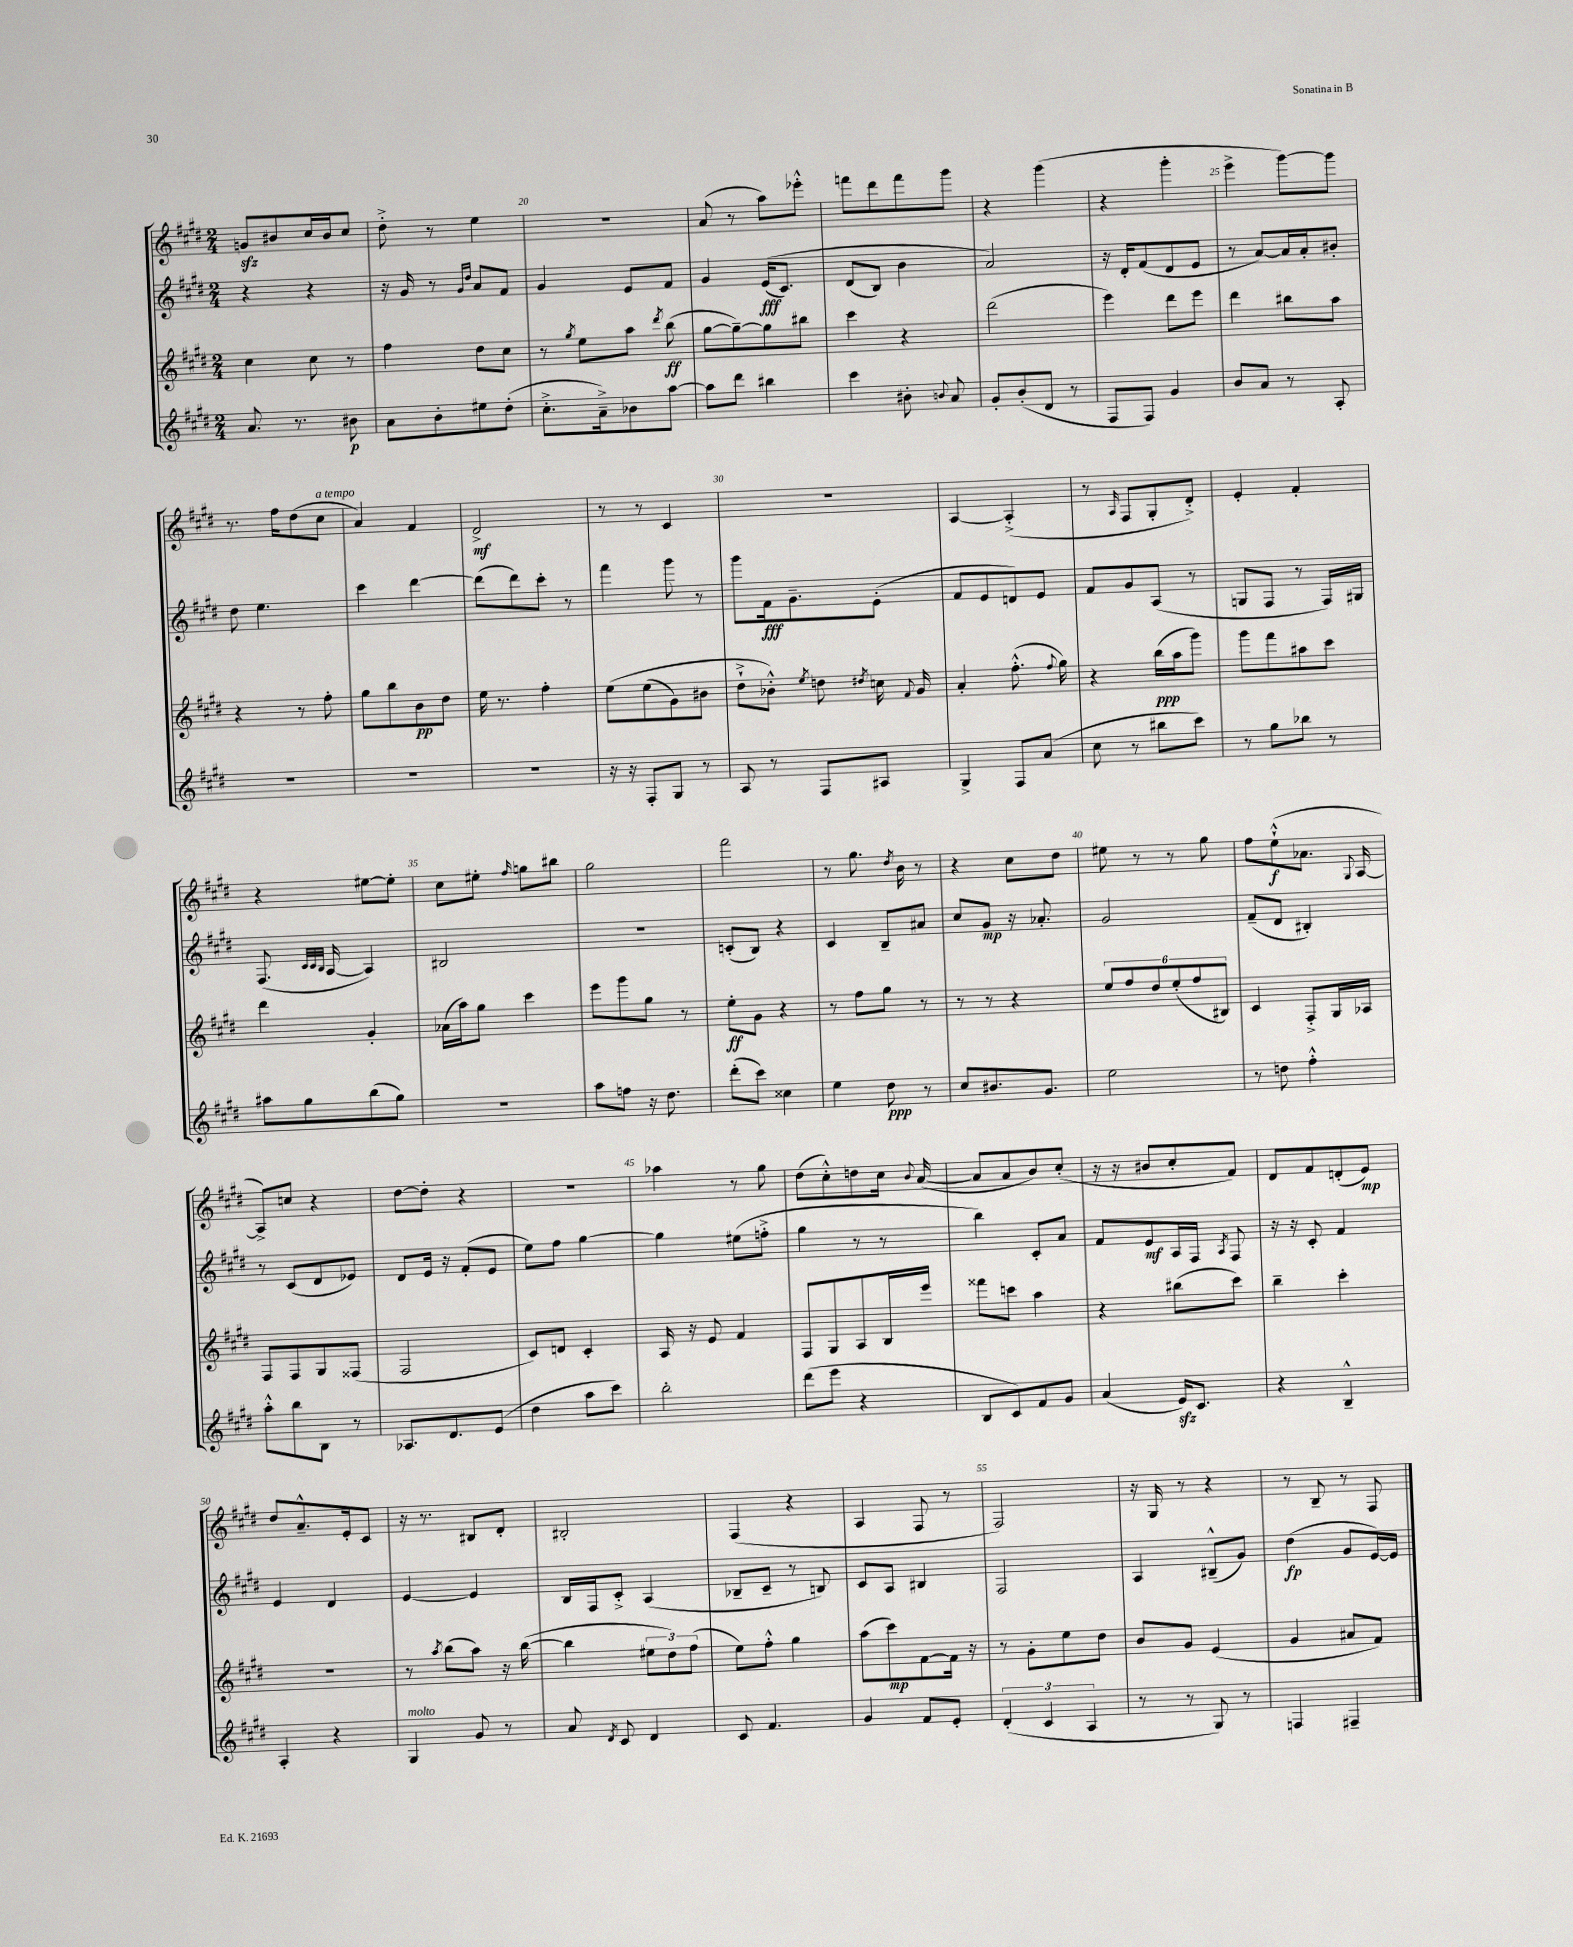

**kern	**kern	**kern	**kern
*staff4	*staff3	*staff2	*staff1
*clefG2	*clefG2	*clefG2	*clefG2
*k[f#c#g#d#]	*k[f#c#g#d#]	*k[f#c#g#d#]	*k[f#c#g#d#]
*M2/4	*M2/4	*M2/4	*M2/4
8.a	4cc#	4r	8g
.	.	.	8b#
8.r	.	.	.
.	8cc#	4r	16cc#
.	.	.	16b#
8b#	8r	.	8cc#
=	=	=	=
8a	4ff#	16r	8dd#'^
.	.	16g#	.
8b'	.	8r	8r
.	.	16qqg#	.
.	.	16qqdd#	.
8ee#	8dd#	8a	4ee
(8dd#'	8cc#	8f#	.
=	=	=	=
8.cc#'^	8r	4g#	2r
.	8qgg#	.	.
.	8ee	.	.
16a~^)	.	.	.
8b-	8aa	8e	.
.	8qddd#	.	.
[8aa	(8bb	8f#	.
=	=	=	=
8aa]	[8gg#	4g#	(8a
8ddd#	8gg#~_)	.	8r
4bb#	8gg#]	&((16e	8aa)
.	.	8.c#)	.
.	8bb#	.	8eee-'^^
=	=	=	=
4ccc#	4ccc#	(8d#	8fff
.	.	8B)	8ddd#
8b#'	4r	4b	8fff
8qqb	.	.	.
8a	.	.	8ggg#
=	=	=	=
8g#'	(2ddd#	2a&)	4r
(8b'	.	.	.
8d#	.	.	(4ggg#
8r	.	.	.
=	=	=	=
8F#	4eee)	16r	4r
.	.	16d#'	.
8F#)	.	(8f#	.
4g#	8ddd#	8d#	4ggg#'
.	8eee	8e	.
=	=	=	=
8b	4ddd#	8r	4eee^
8a	.	[8a)	.
8r	8bb#	16a]	[8ggg#)
.	.	16a'	.
8A'	8aa	8b#'	8ggg#]
=	=	=	=
2r	4r	8dd#	8.r
.	.	4.ee	.
.	.	.	16ff#
.	8r	.	(8dd#
.	8ff#'	.	8cc#
=	=	=	=
2r	8gg#	4ccc#	4a)
.	8bb	.	.
.	8b	[4ddd#	4f#
.	8dd#	.	.
=	=	=	=
2r	16ee	(8ddd#]	2d#^
.	8.r	.	.
.	.	8ddd#)	.
.	4ff#'	8ccc#'	.
.	.	8r	.
=	=	=	=
16r	&(8ee	4fff#	8r
16r	.	.	.
8F#'	(8ee	.	8r
8G#	8g#)	8ggg#	4c#
8r	8b#	8r	.
=	=	=	=
8A	8dd#`^	8ggg#	2r
8r	8b-'^^&)	16f#	.
.	.	8.g#~	.
.	8qee	.	.
8F#	8dd	.	.
.	8qdd#	.	.
8A#	16cc	(8e'	.
.	8qqf#	.	.
.	16g#	.	.
=	=	=	=
4G#^	4a'	8f#	[4A
.	.	8e	.
8F#	(8.ff#'^^	8d)	(4A'^]
(8a	.	8e	.
.	8qqff#	.	.
.	16gg#)	.	.
=	=	=	=
8cc#	4r	8f#	8r
.	.	.	16qqA
8r	.	8g#	8F#
8bb#	(16bb	(8A	8G#'
.	16aa	.	.
8ccc#)	8ggg#)	8r	8d#'^)
=	=	=	=
8r	8ggg#	8G	4e'
8gg#	8fff#	8F#	.
8bb-	8aa#	8r	4f#'
8r	8ccc#	16F#)	.
.	.	16G#	.
=	=	=	=
8aa#	4ddd#	(8.F#	4r
8gg#	.	.	.
.	.	32qqc#	.
.	.	32qqc#	.
.	.	32qqB	.
.	.	[16A	.
(8bb	4g#'	4A])	[8ee#
8gg#)	.	.	8ee#']
=	=	=	=
2r	(16a-	2B#	8cc#
.	16aa)	.	.
.	8gg#	.	8ee#'
.	.	.	16qqff#
.	4ccc#	.	8gg
.	.	.	8bb#
=	=	=	=
8aa	8eee	2r	2gg#
8ff	8ggg#	.	.
16r	8gg#	.	.
8.dd#	.	.	.
.	8r	.	.
=	=	=	=
(8ddd#'	8ee'	(8c'	2fff#
8ccc#)	8g#	8B)	.
4cc##	4r	4r	.
=	=	=	=
4ee	8r	4c#	8r
.	8ff#	.	8.gg#
8dd#	8gg#	8B~	.
.	.	.	8qdd#
.	.	.	16b
8r	8r	8a#	8r
=	=	=	=
8cc#	8r	8cc#	4r
8.b#	8r	8g#	.
.	4r	16r	8cc#
8.g#	.	8.a-'	.
.	.	.	8dd#
=	=	=	=
2ee	12ee	2g#	8ee#
.	12ff#	.	.
.	.	.	8r
.	12dd#	.	.
.	(12ee'	.	8r
.	12ff#	.	.
.	.	.	8gg#
.	12B#)	.	.
=	=	=	=
8r	4c#	(8f#~	8ff#
8dd	.	8d#	(8ee`^^
4ff#'^^	8F#'^	4B#')	8.a-
.	16G#	.	.
.	.	.	8qqG#
.	16A-	.	[16A
=	=	=	=
8aa'^^	8F#	8r	8A^])
8bb	8F#	(8c#	8cc
8B	8G#	8d#	4r
8r	(8F##	8e-)	.
=	=	=	=
8.A-	2F#	8d#	[8dd#
.	.	16e	8dd#']
8.d#	.	16r	.
.	.	(8f#'	4r
(8e	.	8e	.
=	=	=	=
4dd#	8c#)	8ee)	2r
.	8d	8ff#	.
8aa	4c#'	[4gg#	.
8ccc#)	.	.	.
=	=	=	=
2bb'	16A	4gg#]	4aa-
.	16r	.	.
.	8e	.	.
.	4f#	(8ee#	8r
.	.	8ff'^	8gg#
=	=	=	=
(8ddd#	8F#	4gg#	(8dd#
8eee	8G#	.	8cc#'^^)
4r	8A	8r	8dd
.	16B	8r	16cc#
.	.	.	8qqb
.	16eee	.	([16a
=	=	=	=
8B	8fff##	4bb)	8a]
8c#)	8ccc	.	8a
8f#	4aa	8c#'	8b)
8g#	.	8a	(8cc#'
=	=	=	=
(4a	4r	8f#	16r
.	.	.	16r
.	.	8e	8b#
16e)	(8bb#	16A	8cc#'
8.c#	.	16F#	.
.	.	8qA	.
.	8ccc#)	8F#	8f#)
=	=	=	=
4r	4bb~	16r	8d#
.	.	16r	.
.	.	8c#'	8f#
4B~^^	4ccc#'	4f#	(8d'
.	.	.	8e)
=	=	=	=
4A'	2r	4e	8dd#
.	.	.	8.a~^^
4r	.	4d#	.
.	.	.	16e'
.	.	.	8c#
=	=	=	=
4G#	8r	[4e	16r
.	.	.	8.r
.	8qaa	.	.
.	(8bb	.	.
8g#	8aa)	4e]	8B#
8r	16r	.	8d#'
.	([16bb	.	.
=	=	=	=
8a	4bb]	16B	2B#'
.	.	16F#	.
8qd#	.	.	.
8c#	.	8c#'^	.
4d#	12ee#	(4A	.
.	12dd#)	.	.
.	(12ff#	.	.
=	=	=	=
8c#	8ee)	8B-~	(4F#
4.f#	8ff#'^^	8c#~	.
.	4gg#	8r	4r
.	.	8B)	.
=	=	=	=
4g#	(8aa	8c#	4A
.	8ccc#)	8A	.
8f#	[8f#	4B#	8F#
8e'	16f#]	.	8r
.	16r	.	.
=	=	=	=
(6d#'	8r	2F#	2F#)
.	8g#'	.	.
6c#	.	.	.
.	8ee	.	.
6A	.	.	.
.	8dd#	.	.
=	=	=	=
8r	8b	4A	16r
.	.	.	16G#
8r	8g#	.	8r
8G#)	(4e	(8B#~^^	4r
8r	.	8g#)	.
=	=	=	=
4F	4g#	(4dd#	8r
.	.	.	8B~
4F#~	8a#	8g#	8r
.	8f#)	[16e)	8F#
.	.	16e]	.
==	==	==	==
*-	*-	*-	*-
